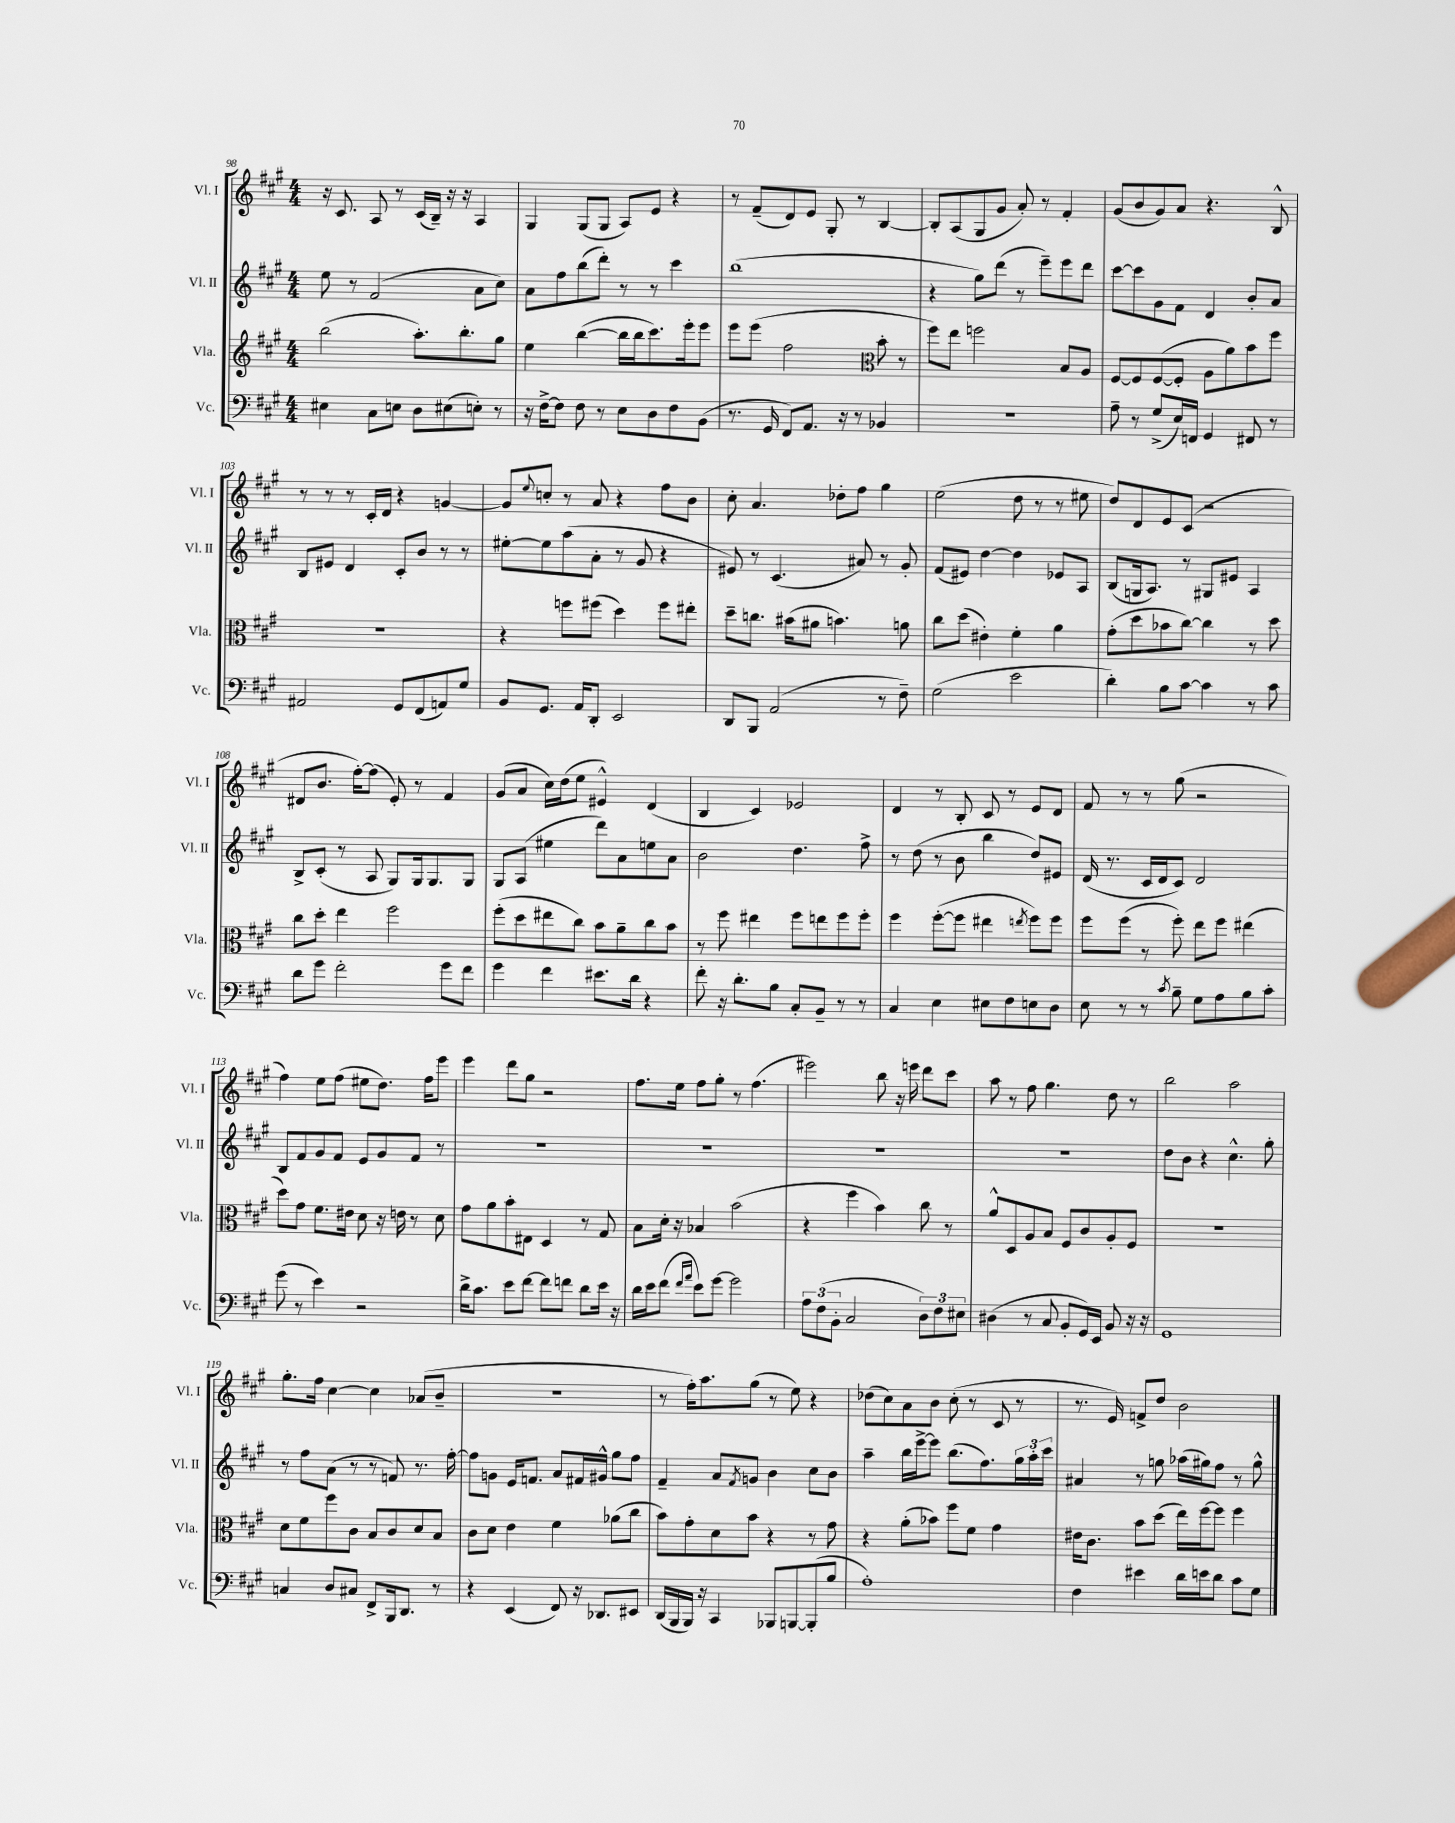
<<
\new StaffGroup <<
\new Staff = "s0" \with { instrumentName = "Vl. I" shortInstrumentName = "Vl. I" } {
    \clef treble \key a \major \numericTimeSignature \time 4/4
    r16 cis'8. a8 r8 cis'16( b16--) r16 r16 a4 |
    gis4 gis8( gis8 a8) e'8 r4 |
    r8 fis'8--( d'8) e'8 gis8-. r8 b4~ |
    b8-. a8( gis8 gis'8 a'8-.) r8 fis'4-. |
    gis'8( b'8 gis'8) a'8 r4. b8-^ |
    r8 r8 r8 cis'16-. d'16 r4 g'4~ |
    g'8 \appoggiatura { e''8 } c''8-. r8 a'8 r4 fis''8 b'8 |
    cis''8-. a'4. des''8-. fis''8 gis''4 |
    e''2( d''8 r8 r8 eis''8 |
    d''8) d'8 e'8 cis'8( r2 |
    dis'8 b'8. fis''16~-.) fis''8( e'8-.) r8 fis'4 |
    gis'8( a'8 cis''16) d''16( e''8 eis'4-^) d'4( |
    b4 cis'4) ees'2 |
    d'4 r8 b8-. cis'8 r8 e'8 d'8 |
    fis'8 r8 r8 gis''8( r2 |
    fis''4) e''8 fis''8( eis''8 d''8.) fis''16 e'''8 |
    e'''4 d'''8 gis''8 r2 |
    fis''8. e''16 fis''8 gis''8-. r8 fis''4.( |
    eis'''2) b''8 r16 e'''16 d'''8 cis'''8 |
    a''8 r8 fis''8 gis''4. d''8 r8 |
    b''2 a''2 |
    gis''8.-. fis''16 cis''4~ cis''4 aes'8( b'8-- |
    R1 |
    r8 fis''16-.) a''8. gis''8( r8 e''8) r4 |
    des''8( cis''8) a'8 b'8 cis''8-.( r8 cis'8 r8 |
    r8. e'16) f'8-> d''8 b'2 \bar "|." |
}
\new Staff = "s1" \with { instrumentName = "Vl. II" shortInstrumentName = "Vl. II" } {
    \clef treble \key a \major \numericTimeSignature \time 4/4
    e''8 r8 fis'2( a'8 cis''8) |
    a'8 fis''8 b''8( d'''8-.) r8 r8 cis'''4 |
    b''1( |
    r4 gis''8) d'''8( r8 e'''8--) e'''8 d'''8 |
    cis'''8~ cis'''8 gis'8 fis'8 d'4 b'8-. a'8 |
    b8 eis'8 d'4 cis'8-. b'8 r8 r8 |
    eis''8~-. eis''8 a''8( a'8-. r8 gis'8 r4 |
    eis'8) r8 cis'4.( ais'8) r8 gis'8-. |
    fis'8( eis'8) d''4~ d''4 ees'8 a8 |
    b8( g16 a8.) r8 gis8 eis'8 a4 |
    b8-> cis'8-.( r8 a8 gis8) gis16 gis8. gis8 |
    gis8 a8( eis''4 d'''8) a'8 e''8 a'8 |
    b'2 d''4. fis''8-> |
    r8 d''8( r8 b'8 b''4 d''8) eis'8 |
    d'16( r8. cis'16 d'16 cis'8) d'2 |
    b8 fis'8 gis'8 fis'8 e'8 gis'8 fis'8 r8 |
    R1 |
    R1 |
    R1 |
    R1 |
    d''8 b'8 r4 cis''4.-^ gis''8-. |
    r8 fis''8 a'8( r8 r8 f'8) r8. fis''16~-. |
    fis''8 g'8 e'16 f'8. a'8 fis'16 gis'16-^ gis''8 fis''8 |
    fis'4-- a'8 \acciaccatura { fis'8 } g'8 b'4 cis''8 b'8 |
    a''4-- b''16 e'''16~-> e'''8 b''8.( fis''8.) \tuplet 3/2 { gis''16 a''16-. cis'''16 } |
    ais'4 r8 g''8 aes''16( gis''16) fis''8 r8 gis''8-^ \bar "|." |
}
\new Staff = "s2" \with { instrumentName = "Vla." shortInstrumentName = "Vla." } {
    \clef treble \key a \major \numericTimeSignature \time 4/4
    b''2( a''8.-.) b''8.-. gis''8 |
    e''4 b''4~( b''16 b''16 cis'''8.) e'''16-. e'''8 |
    e'''8 e'''8( fis''2 \clef alto b'8-. r8 |
    fis''8) e''8 f''2 b8 a8 |
    fis8~ fis8 fis8~( fis8-. a8 a'8) b'8 fis''8 |
    R1 |
    r4 f''8 fis''8( d''4) fis''8 eis''8-. |
    d''8-- c''8. bis'16( ais'8 b'4.) a'8 |
    cis''8 d''8( eis'4-.) fis'4-. a'4 |
    gis'8-.( d''8 bes'8 cis''8~) cis''4 r8 d''8 |
    cis''8 d''8-. e''4 fis''2 |
    fis''8-.( d''8 eis''8 cis''8) b'8 a'8-- cis''8 b'8 |
    r8 fis''8 eis''4 fis''8 e''8 fis''8 fis''8-. |
    fis''4 fis''8~-.( fis''8 eis''4 \acciaccatura { e''8 } fis''8) fis''8 |
    fis''8 fis''8( r8 fis''8-.) e''8 fis''8 eis''4( |
    d''8) gis'8 fis'8. eis'16 d'8 r16 e'16 r8 d'8 |
    gis'8 a'8 b'8-. eis8 d4 r8 gis8 |
    b8 d'16-. r16 bes4 b'2( |
    r4 fis''4 b'4) cis''8 r8 |
    a'8-^ d8 a8 b8 fis8 cis'8 a8-. fis8 |
    r1 |
    d'8 fis'8 fis''8 cis'8 b8 cis'8 d'8 b8 |
    cis'8 d'8 e'4 fis'4 aes'8( cis''8 |
    b'8) gis'8-. d'8 b'8 r4 r8 gis'8 |
    r4 a'8-.( bes'8) fis''8 fis'8 gis'4 |
    eis'16 cis'8. b'8 d''8( e''16) fis''16~ fis''8 fis''4 \bar "|." |
}
\new Staff = "s3" \with { instrumentName = "Vc." shortInstrumentName = "Vc." } {
    \clef bass \key a \major \numericTimeSignature \time 4/4
    eis4 cis8 e8 d8 eis8( e8-.) r8 |
    r16 fis16~-> fis8 fis8 r8 e8 d8 fis8 b,8( |
    r8. gis,16 fis,8) a,8. r16 r8 bes,4 |
    R1 |
    a8-- r8 gis8->( e16) f,16 gis,4 fis,8 r8 |
    ais,2 gis,8 fis,8( a,8) gis8 |
    b,8 gis,8. a,16 d,8-. e,2 |
    d,8 b,,8 a,2( r8 fis8--) |
    gis2( e'2 |
    d'4-.) b8 cis'8~ cis'4 r8 cis'8 |
    d'8 gis'8 fis'2-. gis'8 fis'8 |
    gis'4 fis'4 eis'8. d'16 r4 |
    fis'8-. r16 d'8.-. b8 cis8-. b,8-- r8 r8 |
    cis4 e4 eis8 fis8 e8 d8 |
    e8 r8 r8 \acciaccatura { cis'8 } b8-- gis8 a8 b8 cis'8-. |
    gis'8( r8 e'4) r2 |
    d'16-> cis'8. e'8 fis'8~ fis'8 f'8 d'8 e'16 r16 |
    d'16 e'16 fis'8( \grace { fis'16 a'16 } e'8) gis'8~ gis'2 |
    \tuplet 3/2 { a8 fis8( b,8-. } cis2 \tuplet 3/2 { d8) fis8 eis8 } |
    dis4( r8 cis8 b,8-. gis,16) e,16 b,8 r16 r16 |
    gis,1 |
    c4 d8 cis8 fis,8-> b,,16 d,8. r8 |
    r4 e,4( fis,8) r16 des,8. eis,8 |
    d,16( b,,16 b,,16) r16 cis,4 bes,,8 b,,8~ b,,8-.( b8 |
    a1-.) |
    fis4 eis'4 d'16 e'16 d'8 cis'8 gis8 \bar "|." |
}
>>
>>
\layout { \context { \Score currentBarNumber = #98 } }
